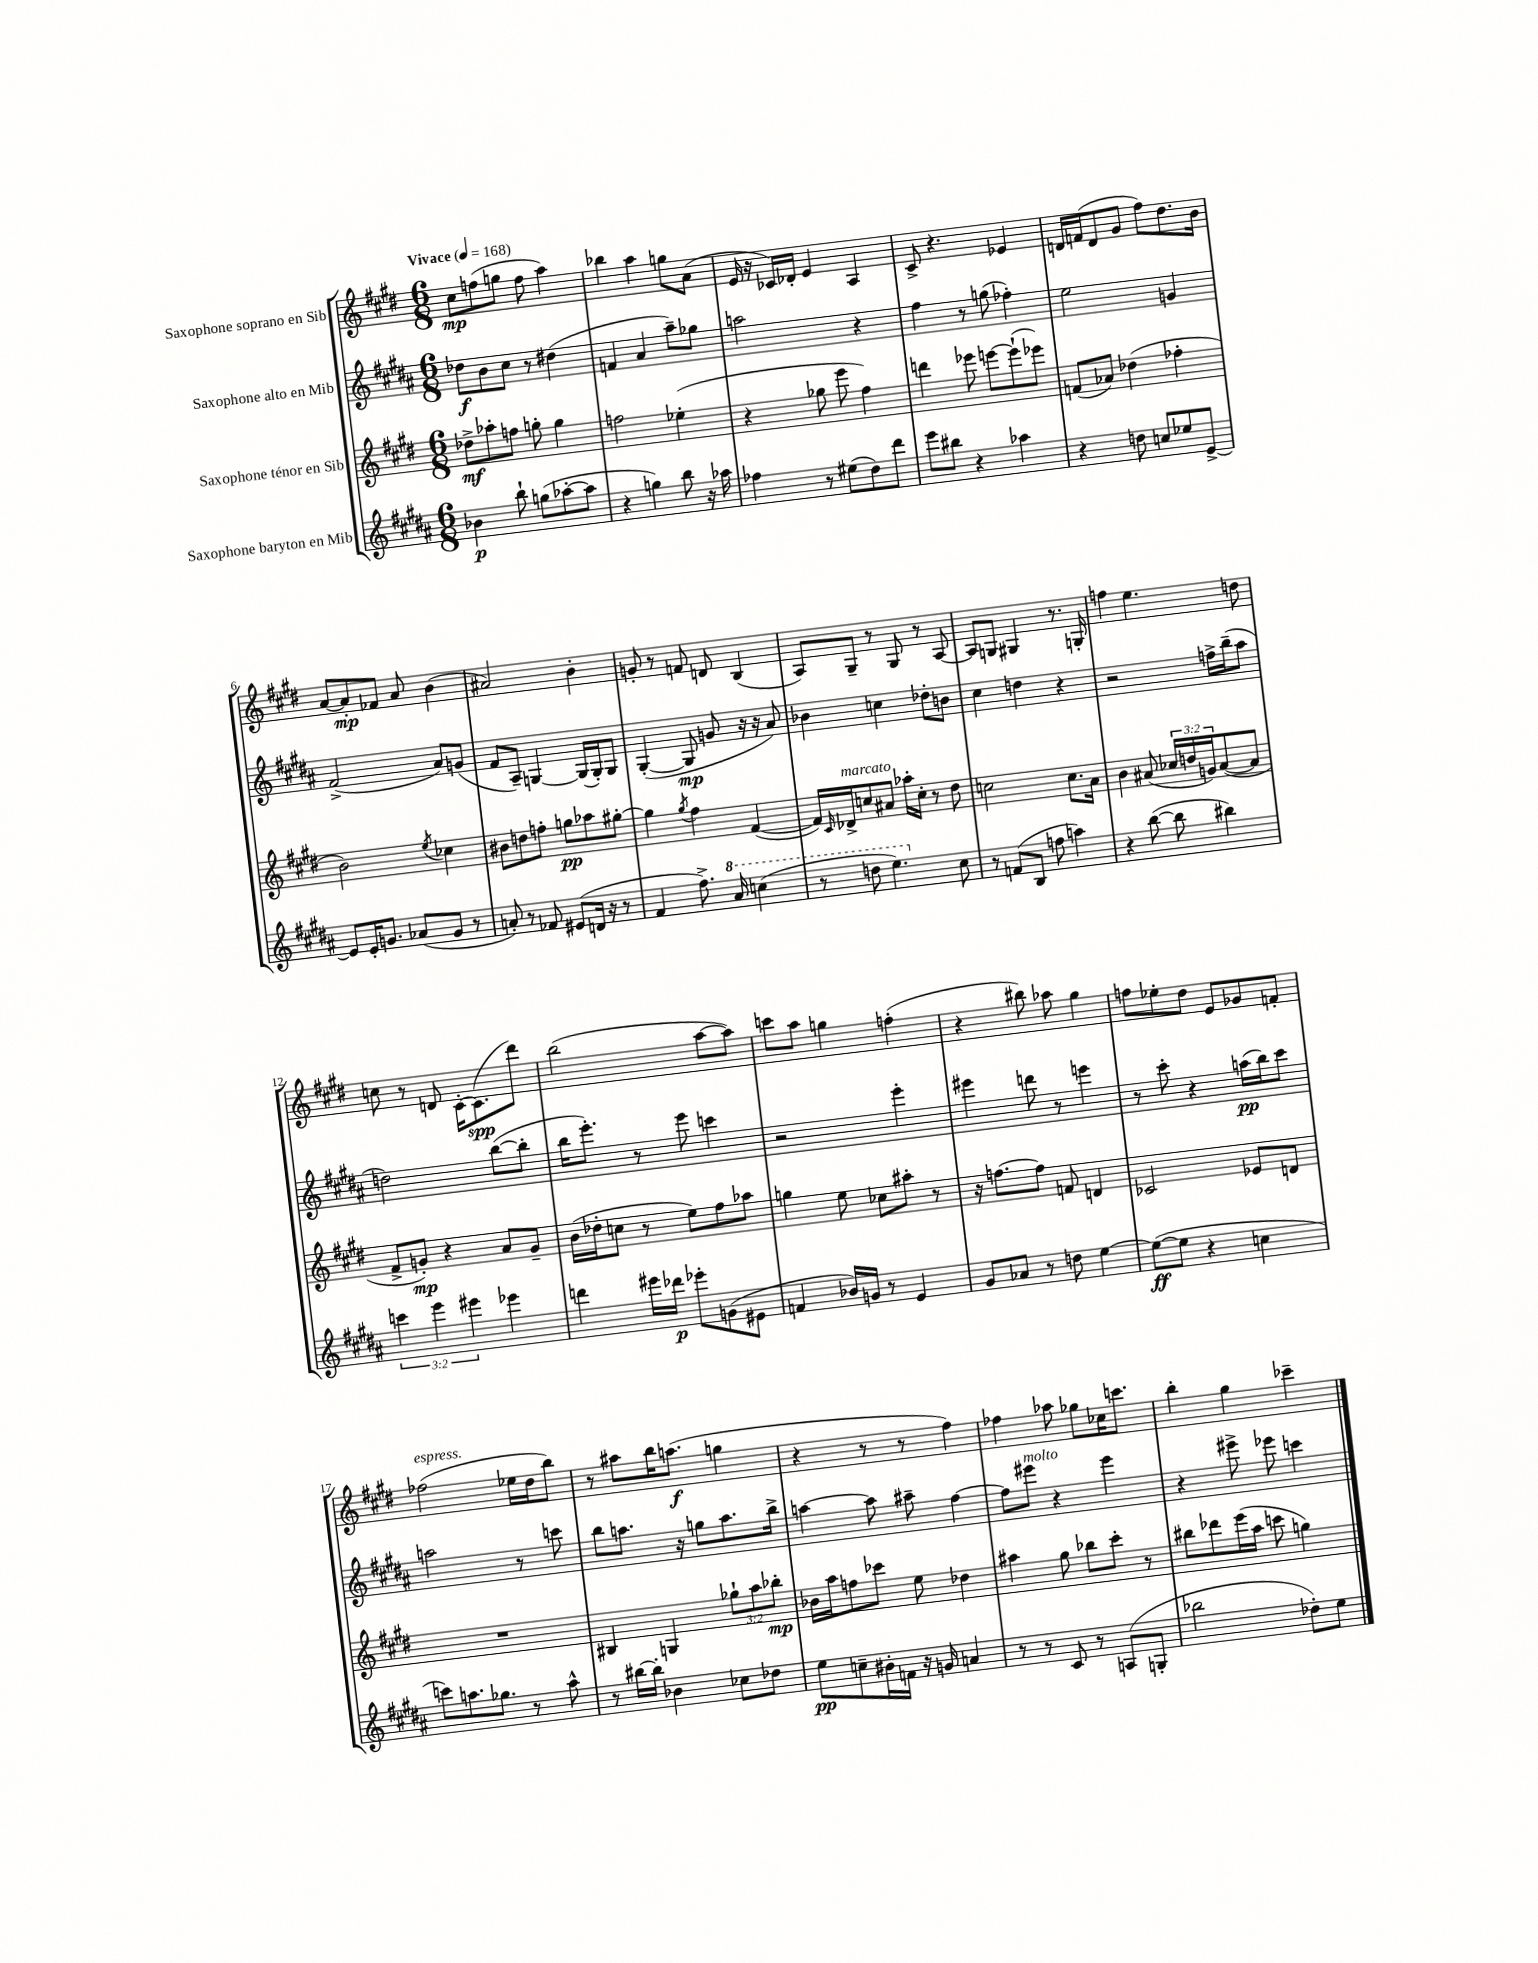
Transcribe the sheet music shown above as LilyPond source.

<<
\new StaffGroup <<
\new Staff = "s0" \with { instrumentName = "Saxophone soprano en Sib" } {
    \clef treble \key e \major \numericTimeSignature \time 6/8 \tempo "Vivace" 4 = 168
    cis''8\mp f''8( g''8 f''8 a''4) |
    bes''4 a''4 g''8 a'8( |
    e'16 r16 ces'16) des'16-. e'4 a4 |
    cis'8-> r4. ees'4 |
    d'16 f'16( d'8 gis'8 fis''8) dis''8. b'16 |
    a'8~ a'8-.\mp fes'8 a'8 b'4( |
    ais'2) b'4-. |
    g'8-. r8 f'8 d'8 b4( |
    a8) gis8-- r8 gis8 r8 a8~ |
    a8 g8 gis4 r8. g16-. |
    f''4 e''4. d''8 |
    c''8 r8 d'8 cis'16~-. cis'8.\spp( dis'''8) |
    b''2( a''8~ a''8) |
    c'''8 a''8 g''4 f''4-.( |
    r4 bis''8) aes''8 gis''4 |
    f''8 ees''8-. dis''8 e'8 ges'8 f'8-. |
    fes''2^\markup { \italic "espress." }( ees''16 dis''16 b''8) |
    r8 ais''8 b''16 a''8.\f( g''4 |
    r4 r8 r8 fis''4) |
    fes''4 aes''8 ges''8 ces''16 c'''8. |
    b''4-. gis''4 ces'''4-- \bar "|." |
}
\new Staff = "s1" \with { instrumentName = "Saxophone alto en Mib" } {
    \clef treble \key b \major \numericTimeSignature \time 6/8
    des''8\f b'8 cis''8 r8 dis''4( |
    f'4 ais'4 ais''8--) ges''8 |
    a''2 r4 |
    fis''4 r8 g''8( fes''4-.) |
    e''2 g'4 |
    fis'2->( ais'8) g'8( |
    fis'8 ais8--) g4~ g16( g16-.) g8 |
    gis4~-.( gis8\mp g'8 r16 r16 ais'8) |
    bes'4 c''4 des''8-. b'8 |
    cis''4 d''4 r4 |
    r2 f''16-> b''16--( ais''8 |
    d''2) b''8~( b''8-. |
    b''16 e'''8.-.) r8 e'''8 c'''4 |
    r2 e'''4-. |
    eis'''4 d'''8 r8 e'''4 |
    r8 cis'''8-. r4 a''16\pp( b''16) cis'''8 |
    a''2 r8 c'''8 |
    b''8 a''8. r16 g''8 a''8. b''16-> |
    a''4~ a''8 ais''8-- fis''4~ |
    fis''8 eis'''8^\markup { \italic "molto" } r4 eis'''4 |
    r4 eis'''8-> ees'''8 c'''4 \bar "|." |
}
\new Staff = "s2" \with { instrumentName = "Saxophone ténor en Sib" } {
    \clef treble \key e \major \numericTimeSignature \time 6/8 \override Staff.TupletNumber.text = #tuplet-number::calc-fraction-text
    des''8->\mf aes''8-. f''8 g''8-. g''4 |
    f''2 ees''4-.( |
    r4 ges''8 e'''8 fis''4) |
    d'''4 ees'''8 e'''8~ e'''8-!( ees'''8) |
    f'8( aes'8) des''4( fes''4-. |
    b'2) \acciaccatura { e''8 } ces''4 |
    bis'8 d''8 f''8-. g''8\pp aes''8 gis''8~-. |
    gis''4 \acciaccatura { gis''8 } fis''4 fis'4~( |
    fis'16) \grace { cis'16 } des'16->^\markup { \italic "marcato" } c''8 ais'8 aes''16-. c''16-. r8 dis''8 |
    c''2 c''8. a'16 |
    b'4 ais'8( \tuplet 3/2 { ces''16 d''16 g'16) } ais'8~( ais'8 |
    fis'8-> g'8-.\mp) r4 a'8 g'8-- |
    b'16( des''16-. c''8 r8 e''8) fis''8 aes''8 |
    g''4 e''8 ces''8 ais''8-. r8 |
    r16 f''8.~ f''8 f'8 d'4 |
    ces'2 ees'8 d'8 |
    R2. |
    bis4 g4 \tuplet 3/2 { ges''8-! a''8 bes''8-.\mp } |
    bes'16 a''16 f''8 ces'''8 e''8 des''4 |
    ais''4 gis''8 bes''8 cis'''8-. r8 |
    bis''8 des'''8 e'''16( a''16 c'''8 g''4) \bar "|." |
}
\new Staff = "s3" \with { instrumentName = "Saxophone baryton en Mib" } {
    \clef treble \key b \major \numericTimeSignature \time 6/8 \override Staff.TupletNumber.text = #tuplet-number::calc-fraction-text
    bes'4\p b''8-! g''8( aes''8~-. aes''8 |
    r4 g''4) b''8 r16 aes''16 |
    fes''4 r8 eis''8( dis''8) dis'''8 |
    e'''8 bis''8 r4 aes''4 |
    r4 d''8 c''8 ees''8 e'8~-> |
    e'8 e'16-. g'8. aes'8( g'8 r8 |
    a'8-.) r8 fes'8 eis'8( d'16 r16 r8 |
    fis'4 fis''8.->) \ottava #1 ais''16 c'''4( |
    r8 d'''8 e'''4.) \ottava #0 cis''8 |
    r8 f'8( b8 f''8 a''4) |
    r4 b''8~( b''8 bis''4) |
    \tuplet 3/2 { c'''4 e'''4 eis'''4 } ees'''4 |
    d'''4 eis'''16 des'''16\p ees'''8-. g'8( eis'8 |
    f'4 bes'16) g'16 r8 e'4 |
    gis'8 aes'8 r8 d''8 e''4~ |
    e''8~\ff( e''8 r4 c''4 |
    c'''8) a''8. ges''8. r8 a''8-^ |
    r8 bis''16~ bis''16-. bes'4 ces''8 des''8 |
    e''8\pp c''8-- bis'16-. f'16 r16 g'16 a'4 |
    r8 r8 cis'8 r8 a8( g8-. |
    bes''2 des''8-.) e''8 \bar "|." |
}
>>
>>
